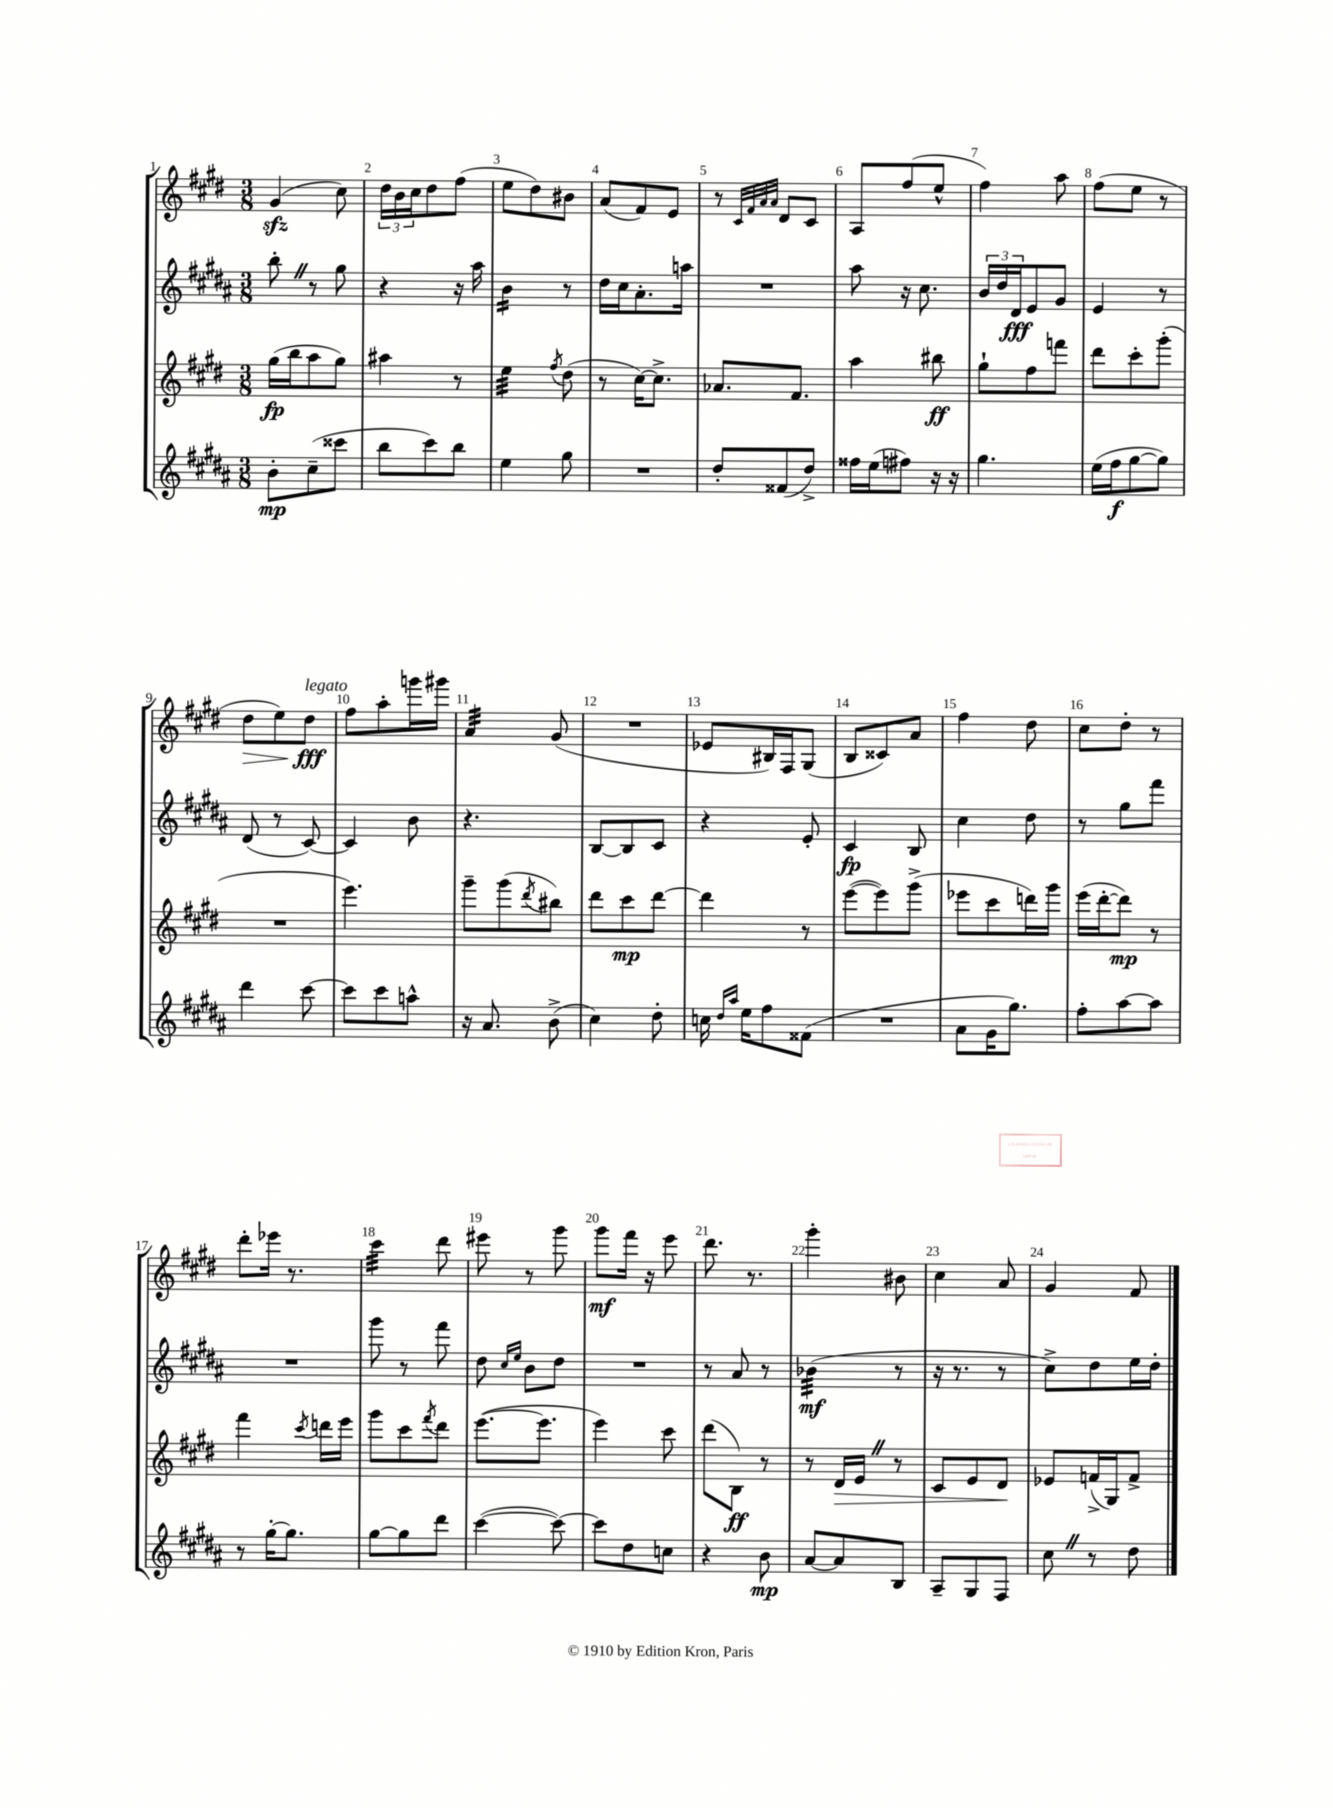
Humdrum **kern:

**kern	**kern	**kern	**kern
*staff4	*staff3	*staff2	*staff1
*clefG2	*clefG2	*clefG2	*clefG2
*k[f#c#g#d#a#]	*k[f#c#g#d#]	*k[f#c#g#d#a#]	*k[f#c#g#d#]
*M3/8	*M3/8	*M3/8	*M3/8
8b'	(16gg#	8bb'	(4g#
.	16bb	.	.
(8cc#~	8aa	8r	.
8ccc##	8gg#)	8gg#	8cc#)
=	=	=	=
8bb	4aa#	4r	24dd#
.	.	.	24b
.	.	.	24cc#
8ccc#)	.	.	8dd#
8bb	8r	16r	(8ff#
.	.	16aa#	.
=	=	=	=
4ee	4ee	4b	8ee
.	.	.	8dd#)
.	8qff#	.	.
8gg#	(8dd#	8r	8b#
=	=	=	=
4.r	8r	16dd#	(8a
.	.	16cc#	.
.	[16cc#)	8.a#'	8f#)
.	8.cc#^]	.	.
.	.	.	8e
.	.	16aa	.
=	=	=	=
8dd#'	8.a-	4.r	8r
.	.	.	32qqc#
.	.	.	32qqf#
.	.	.	32qqa
.	.	.	32qqa
(8f##	.	.	8d#
.	8.f#	.	.
8dd#^)	.	.	8c#
=	=	=	=
16ff##	4aa	8aa#	8A
(16ee	.	.	.
8ff#)	.	16r	(8ff#
.	.	8.cc#	.
16r	8bb#	.	8ee^^
16r	.	.	.
=	=	=	=
4.gg#	8gg#`	24b	4ff#)
.	.	24dd#	.
.	.	24d#	.
.	8ff#	8e	.
.	8fff	8g#	8aa
=	=	=	=
(16ee	8ddd#	4e	(8ff#
16ff#	.	.	.
[8gg#	8ccc#'	.	8ee
8gg#])	(8ggg#'	8r	8r
=	=	=	=
4ddd#	4.r	(8d#	8dd#
.	.	8r	8ee)
[8ccc#	.	[8c#)	8dd#
=	=	=	=
8ccc#]	4.eee)	4c#]	8ff#
8ccc#	.	.	8aa'
8aa^^	.	8b	16ggg
.	.	.	16ggg#
=	=	=	=
16r	8ggg#~	4.r	4a
8.a#	.	.	.
.	(8ggg#	.	.
.	8qddd#	.	.
(8b^	8bb#)	.	(8g#
=	=	=	=
4cc#)	8ddd#	[8B	4.r
.	8ccc#	8B]	.
8dd#'	[8ddd#	8c#	.
=	=	=	=
16cc	4ddd#]	4r	8e-
16qqdd#	.	.	.
16qqaa#	.	.	.
16ee	.	.	.
8ff#	.	.	16B#)
.	.	.	16F#
(8f##	8r	8e'	(8G#
=	=	=	=
4.r	([8eee	4c#	8B
.	8eee])	.	8c##)
.	(8ggg#^	8B	8a
=	=	=	=
8a#	8eee-	4cc#	4ff#
16g#	8ccc#	.	.
8.gg#)	.	.	.
.	16ddd)	8dd#	8dd#
.	16ggg#	.	.
=	=	=	=
8ff#'	(16eee	8r	8cc#
.	[16ddd#'	.	.
[8aa#	8ddd#])	8gg#	8dd#'
8aa#]	8r	8fff#	8r
=	=	=	=
8r	4fff#	4.r	8ddd#'
[16gg#'	.	.	16eee-
8.gg#]	.	.	8.r
.	8qccc#	.	.
.	16ddd	.	.
.	16eee	.	.
=	=	=	=
[8gg#	8ggg#	8ggg#	4ccc#
8gg#]	8ccc#	8r	.
.	8qfff#	.	.
8ddd#	8ddd#	8fff#	8ddd#
=	=	=	=
([4ccc#	([8.eee	8dd#	8eee#
.	.	16qqcc#	.
.	.	16qqee	.
.	.	8b	8r
.	8.eee]	.	.
8ccc#_)	.	8dd#	8ggg#
=	=	=	=
8ccc#]	4eee)	4.r	8ggg#
8dd#	.	.	16fff#
.	.	.	16r
8cc	8ccc#	.	8eee
=	=	=	=
4r	(8ddd#	8r	8.ddd#
.	8B)	8a#	.
.	.	.	8.r
8b	8r	8r	.
=	=	=	=
[8a#	8r	(4b-	4ggg#'
8a#]	16d#	.	.
.	16e	.	.
8B	8r	8r	8b#
=	=	=	=
8A#~	8c#	16r	4cc#
.	.	8.r	.
8G#	8e	.	.
8F#	8d#	8r	8a
=	=	=	=
8cc#	8e-	8cc#^)	4g#
8r	(16f^	8dd#	.
.	16G#)	.	.
8dd#	8f^	16ee	8f#
.	.	16dd#'	.
==	==	==	==
*-	*-	*-	*-
